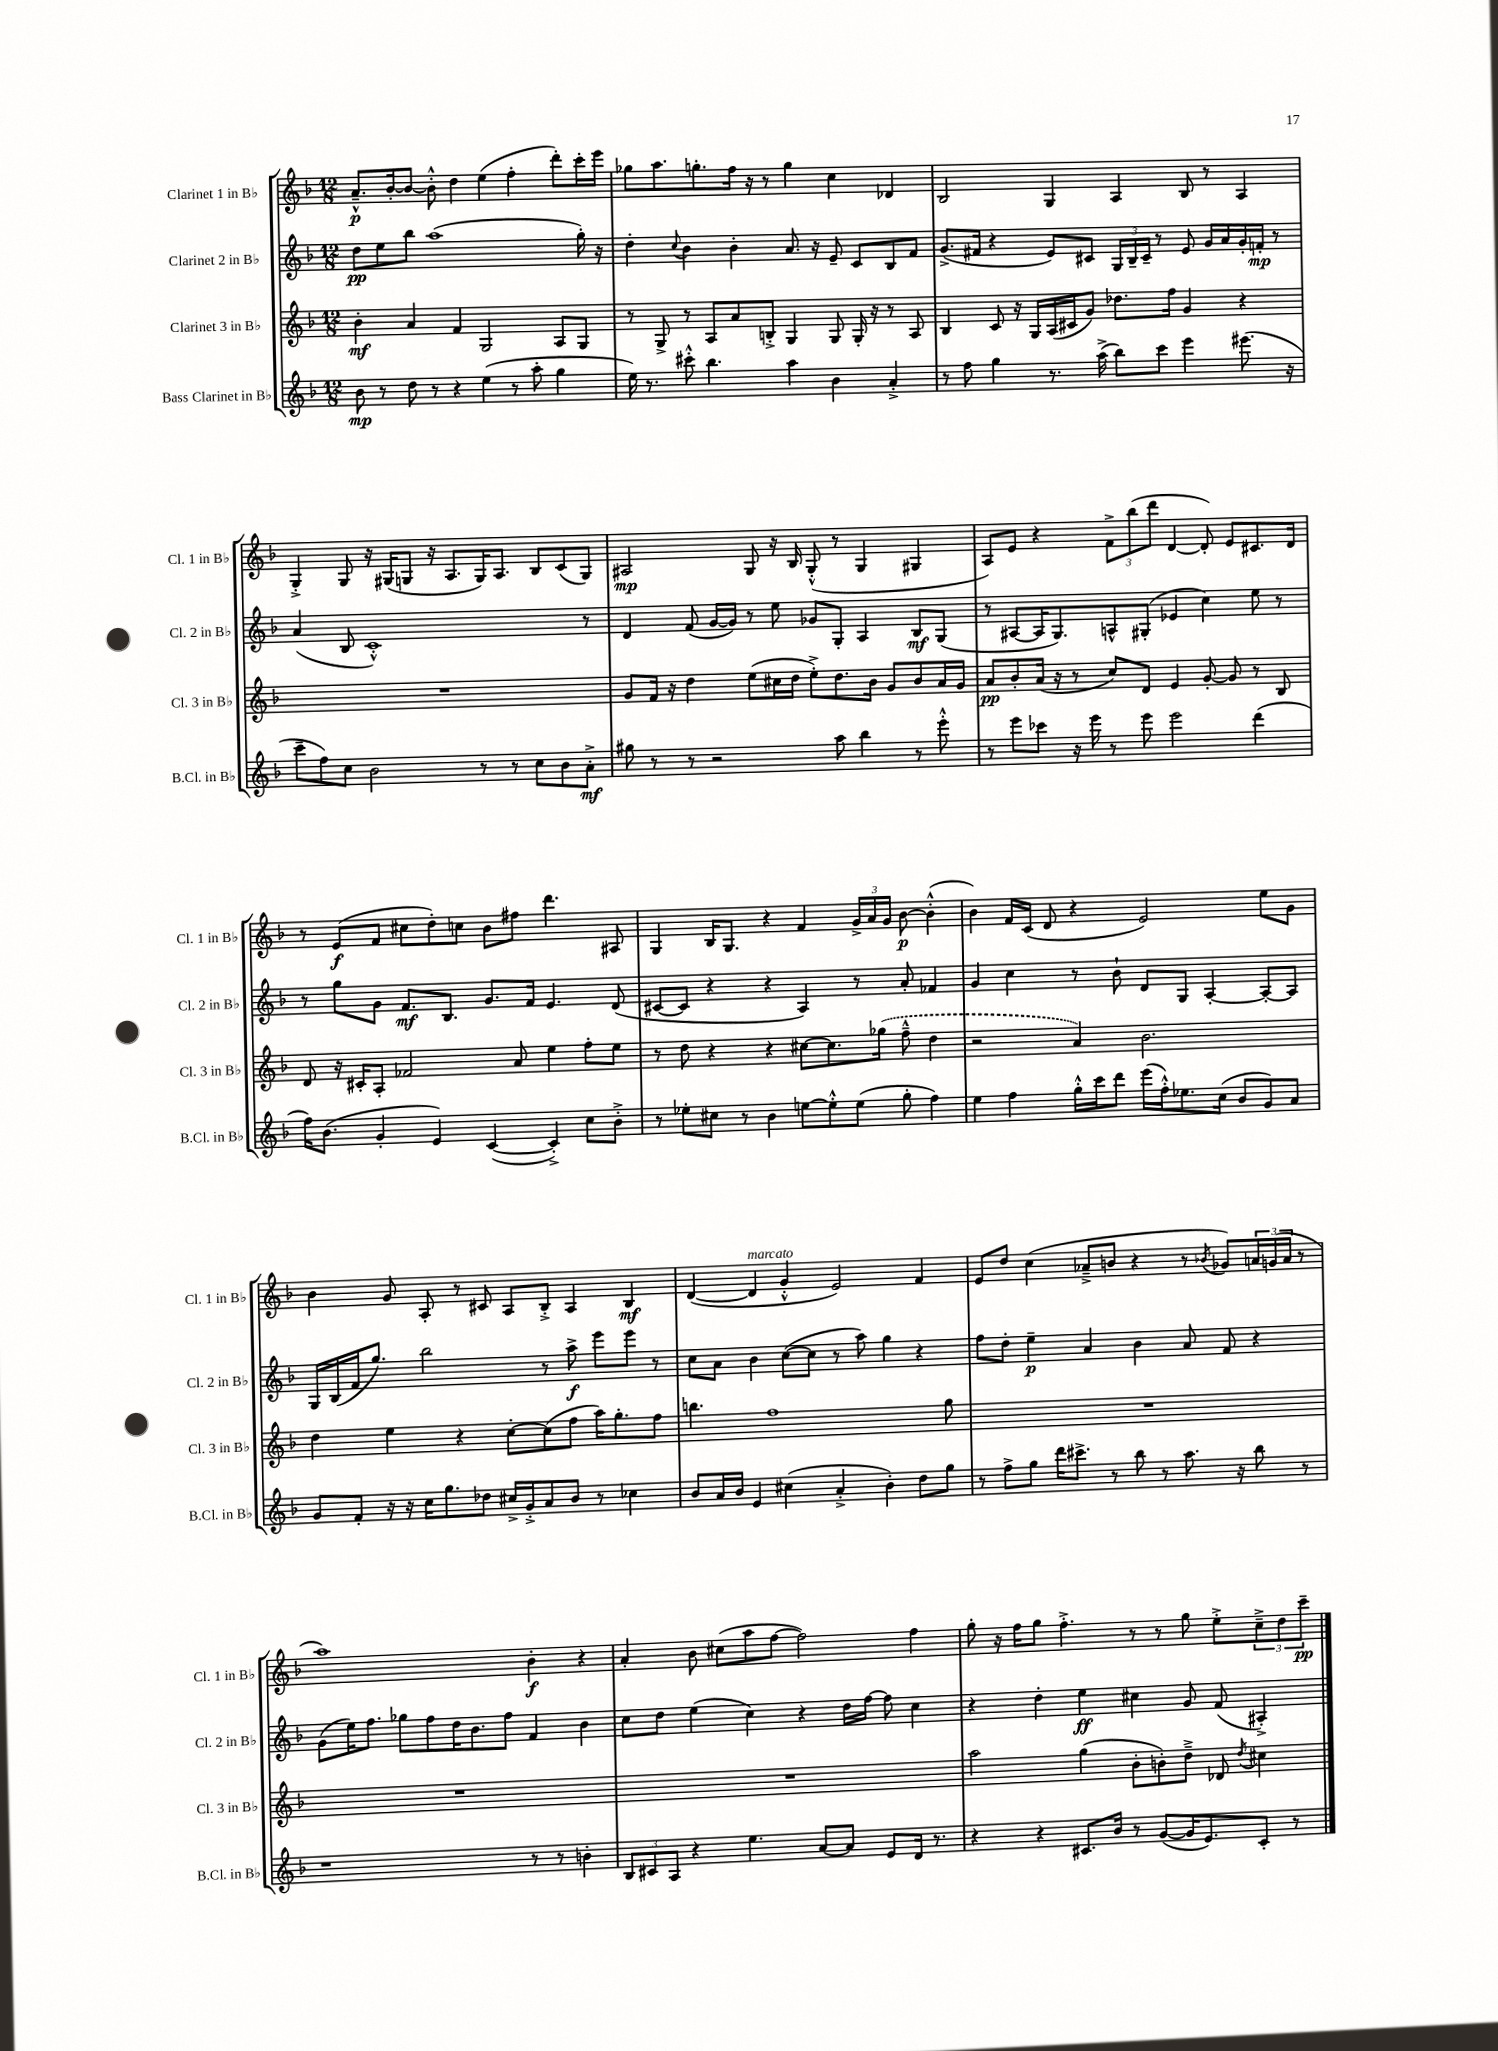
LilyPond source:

<<
\new StaffGroup <<
\new Staff = "s0" \with { instrumentName = "Clarinet 1 in Bb" shortInstrumentName = "Cl. 1 in Bb" } {
    \clef treble \key f \major \numericTimeSignature \time 12/8
    a'8.---^\p bes'16~-. bes'8~ bes'8-.-^ d''4 e''4( f''4-. d'''8-.) c'''16-. e'''16 |
    ges''8 a''8. g''8.-. f''16 r16 r8 g''4 c''4 des'4 |
    bes2 g4 a4 bes8 r8 a4 |
    g4-.-> g8 r16 gis16( g8 r16 a8. g16) a8. bes8 c'8( g8) |
    ais2\mp g8 r16 bes16 g8-.-^( r8 g4 gis4 |
    a8) e'8 r4 \tuplet 3/2 { f'8-> bes''8( d'''8 } d'4~ d'8-.) e'8 cis'8. d'16 |
    r8 e'8\f( f'8 cis''8 d''8-.) c''8 bes'8 fis''8 d'''4. ais8 |
    g4 bes16 g8. r4 f'4 \tuplet 3/2 { g'16-> a'16 g'16 } bes'8~\p bes'4-.-^( |
    bes'4) f'16 c'16( d'8 r4 e'2) e''8 g'8 |
    bes'4 g'8 a8-. r8 cis'8 a8 bes8-.-> a4 bes4\mf |
    d'4~( d'4^\markup { \italic "marcato" } g'4-.-^ e'2) f'4 |
    e'8 d''8 c''4( aes'8---> b'8 r4 r8 \acciaccatura { bes'8 } ges'8) \tuplet 3/2 { a'16 g'16( a'16 } r8 |
    a''1) bes'4-.\f r4 |
    a'4-. bes'8 cis''8( a''8 f''8~ f''2) f''4 |
    g''8-. r16 f''16 g''8 f''4.-.-> r8 r8 g''8 e''8-.-> \tuplet 3/2 { c''8---> d''8 c'''8--\pp } \bar "|." |
}
\new Staff = "s1" \with { instrumentName = "Clarinet 2 in Bb" shortInstrumentName = "Cl. 2 in Bb" } {
    \clef treble \key f \major \numericTimeSignature \time 12/8
    d''8\pp e''8 bes''8 a''1( g''16-.) r16 |
    d''4-. \appoggiatura { c''8 } bes'4 bes'4-. a'8. r16 e'8-- c'8 bes8 f'8 |
    g'8.->( fis'16 r4 e'8) cis'8 \tuplet 3/2 { g16 bes16-- cis'16-- } r8 e'8 g'16 a'16 g'16-. f'16-.\mp r8 |
    a'4( bes8 c'1-.-^) r8 |
    d'4 f'8( g'16~ g'16) r8 e''8 ges'8 g8-. a4 bes8\mf g8( |
    r8 ais8~ ais16 g8.) a8-^ gis8-.( ees'4 c''4) e''8 r8 |
    r8 g''8 g'8 f'8.\mf bes8. g'8. f'16 e'4. d'8( |
    cis'8~ cis'8 r4 r4 a4) r8 a'8-. fes'4 |
    g'4 c''4 r8 bes'8-! d'8 g8 a4~-. a8~-. a8 |
    g16 bes16( f'16 g''8.) bes''2 r8 a''8->\f e'''8 e'''8 r8 |
    c''8 a'8 bes'4 c''8~( c''8 r8 a''8) g''4 r4 |
    f''8 d''8-. e''4--\p a'4 bes'4 a'8 f'8 r4 |
    g'8( e''16) f''8. ges''8 f''8 d''16 bes'8. f''8 f'4 bes'4 |
    c''8 d''8 e''4( c''4) r4 d''16 f''16~ f''8 c''4 |
    r4 d''4-. e''4\ff cis''4 g'8 f'8( ais4-.->) \bar "|." |
}
\new Staff = "s2" \with { instrumentName = "Clarinet 3 in Bb" shortInstrumentName = "Cl. 3 in Bb" } {
    \clef treble \key f \major \numericTimeSignature \time 12/8
    bes'4-.\mf a'4 f'4 g2 a8 g8 |
    r8 g8-> r8 a8 a'8 b8-.-> g4 g8 g16-. r16 r8 a8 |
    bes4 c'8 r16 g16 a16( cis'16 g'8) des''8. f''16 g'4 r4 |
    R1. |
    g'8 f'16 r16 d''4 e''8( cis''16 d''16 e''8-.->) d''8. bes'16 g'8 bes'8 a'16 g'16 |
    a'8\pp bes'8-. a'16( r16 r8 c''8) d'8 e'4 g'8~-. g'8 r8 bes8 |
    d'8 r16 cis'16-. a8-. fes'2 a'8 e''4 f''8-. e''8 |
    r8 d''8 r4 r4 cis''8~ cis''8. \once \slurDashed ges''16( f''8---^ d''4 |
    r2 a'4) bes'2. |
    d''4 e''4 r4 c''8~-. c''8( f''8 a''16) g''8.-. f''8 |
    b''4. f''1 g''8 |
    R1. |
    R1. |
    R1. |
    a''2 g''4( bes'8-. b'8-.) d''8---> des'8 \acciaccatura { d''8 } cis''4 \bar "|." |
}
\new Staff = "s3" \with { instrumentName = "Bass Clarinet in Bb" shortInstrumentName = "B.Cl. in Bb" } {
    \clef treble \key f \major \numericTimeSignature \time 12/8
    bes'8\mp r8 d''8 r8 r4 e''4( r8 a''8-. g''4 |
    e''16) r8. cis'''8-.-^ bes''4. a''4 bes'4 a'4-.-> |
    r8 f''8 g''4 r8. a''16->( bes''8) c'''8 e'''4 eis'''8.( r16 |
    c'''8-- f''8) c''8 bes'2 r8 r8 c''8 bes'8 a'8-.->\mf |
    gis''8 r8 r8 r2 a''8 bes''4 r8 e'''8-.-^ |
    r8 e'''8 ces'''8 r16 e'''16 r8 e'''8 e'''2 d'''4( |
    f''16) bes'8.( g'4-. e'4) c'4~( c'4-.->) c''8 bes'8-.-> |
    r8 ees''8-. cis''8 r8 bes'4 e''8~ e''8-.-^ e''8( g''8-. f''4) |
    e''4 f''4 g''16-.-^ c'''16 d'''8 e'''16( f''16-.-^) ees''8. c''16( bes'8 g'8) a'8 |
    g'8 f'8-. r16 r16 c''16 g''8. des''8 cis''16-> g'16-.-> a'8 bes'8 r8 ces''4 |
    bes'8 a'16 bes'16 e'4 cis''4( a'4-.-> bes'4-.) d''8 g''8 |
    r8 f''8-> g''8 d'''16 cis'''8.-> r8 bes''8 r8 a''8. r16 bes''8 r8 |
    r1 r8 r8 b'4-. |
    \tuplet 3/2 { bes8 cis'8 a8 } r4 e''4. a'8~ a'8 e'8 d'16 r8. |
    r4 r4 cis'8. bes'16 r8 g'8~( g'16 e'8.) cis'8-. r8 \bar "|." |
}
>>
>>
\layout { \context { \Score \remove "Bar_number_engraver" } }
